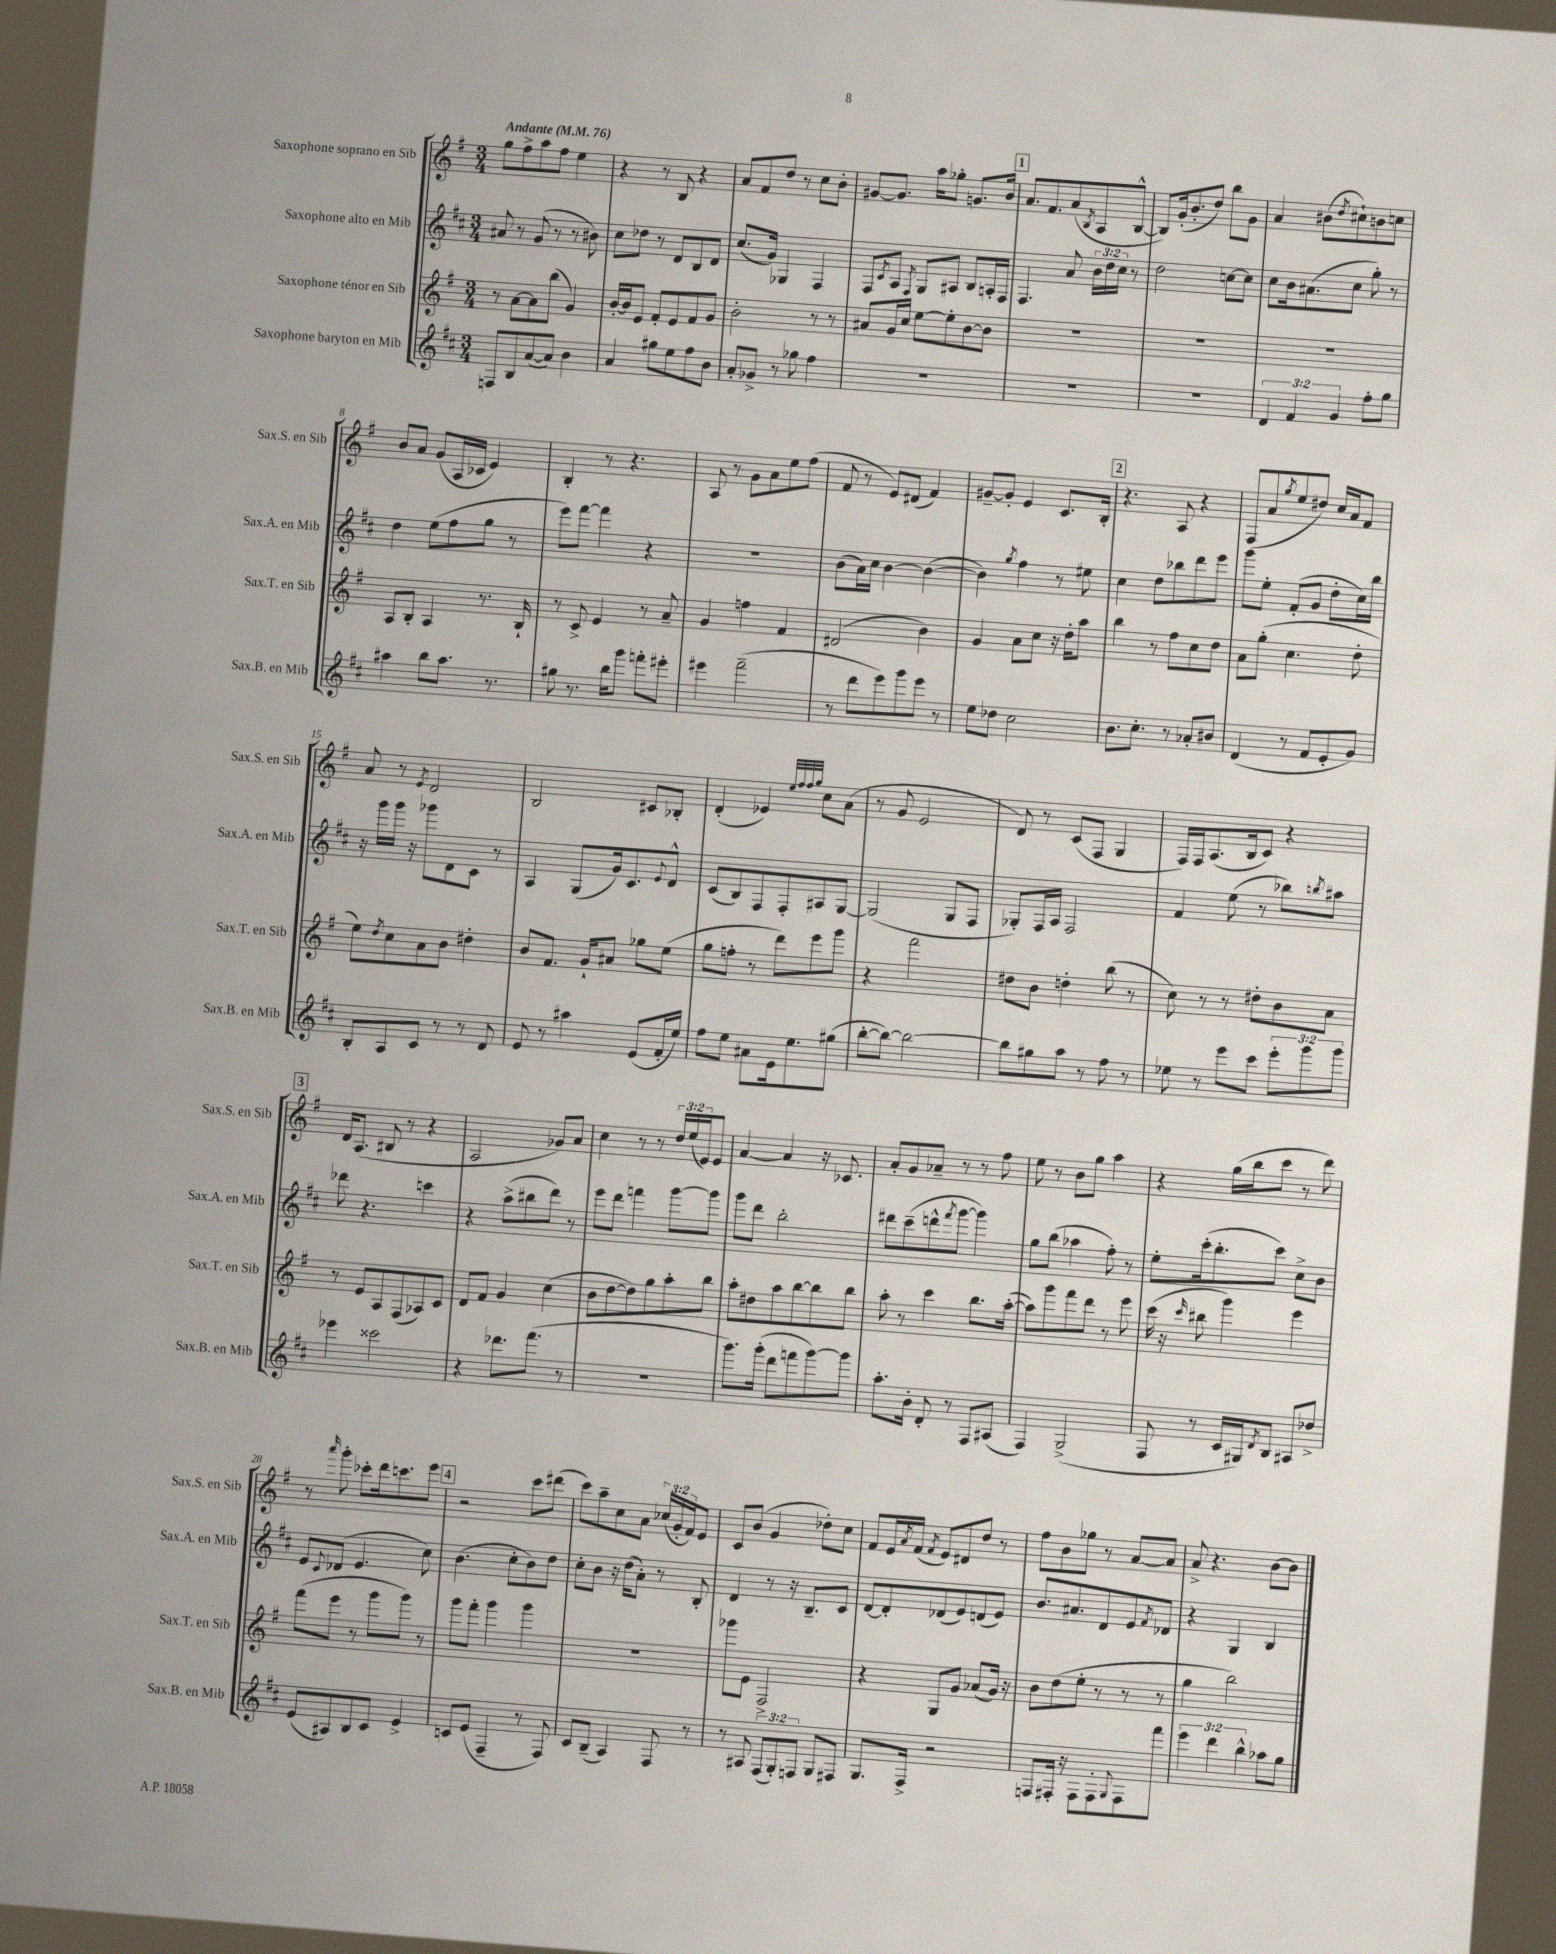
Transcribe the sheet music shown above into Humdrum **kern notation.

**kern	**kern	**kern	**kern
*staff4	*staff3	*staff2	*staff1
*clefG2	*clefG2	*clefG2	*clefG2
*k[f#c#]	*k[f#]	*k[f#c#]	*k[f#]
*M3/4	*M3/4	*M3/4	*M3/4
*MM76	*MM76	*MM76	*MM76
8F	8r	8a#	8gg
8B	[8a	8r	8ff#^
([8a	8a]	(8g	8aa
8a])	(8bb	8r	8ff#
4b	4g)	8r	4ee
.	.	8b#)	.
=	=	=	=
4a	[16b'	8cc#	4r
.	16b]	.	.
.	8e	8dd-	.
8gg#	8f#'	8r	8r
8ee	8e	8d	8B
8ff#	8f#	8B	4r
8b	8g	8d	.
=	=	=	=
8a'	2b'	(8.cc#	8a
8g-^	.	.	8f#
.	.	16g)	.
8r	.	4G-	8dd
8gg-	.	.	8r
4ff#	8r	4F#	8cc
.	8r	.	8b'
=	=	=	=
2.r	8a#	8F#	[8g#
.	.	8qc#	.
.	16g	8A	8.g#]
.	16cc	.	.
.	.	8qF#	.
.	[8ee	8G	.
.	.	.	16aa
.	8ee']	8A#	8gg-'
.	[8b	8B	8.g
.	8b]	16A'	.
.	.	16F#	16b
=	=	=	=
2.r	2.r	4.F#	8.a
.	.	.	8.f#
.	.	8a	(8a
.	.	.	8qB
.	.	24b	8A
.	.	24dd	.
.	.	24cc#	.
.	.	8r	[8B^^
=	=	=	=
2.r	2.r	2dd	8B])
.	.	.	(16g'
.	.	.	8.b'
.	.	.	8dd)
.	.	[8cc	8bb
.	.	8cc]	8g
=	=	=	=
6d	2.r	8cc#	4a
.	.	16b	.
6f#	.	.	.
.	.	(8.a#	.
.	.	.	(8b#
6g	.	.	.
.	.	.	8qdd
.	.	8cc#	8cc#`)
8ff#'	.	8gg')	8b
8gg	.	8r	8cc
=	=	=	=
4aa#	8A	4dd	8b
.	8B'	.	8a
8bb	4A	(8ee	(8g
8.aa#	.	8ff#	16A
.	.	.	16c-
.	8.r	8gg	4e)
8.r	.	.	.
.	.	8r	.
.	16B`	.	.
=	=	=	=
8gg#	8r	8eee)	4B'
8.r	8c^	[8fff#	.
.	4e	4fff#]	8r
16bb	.	.	.
8ggg	.	.	4.r
8fff'	8r	4r	.
8eee#'	8a~	.	.
=	=	=	=
4eee#	4g	2.r	8A
.	.	.	8r
(2fff#~	4ff	.	8g
.	.	.	8a
.	4f#	.	8ee
.	.	.	(8ff#
=	=	=	=
8r	(2d#	(8b	8f#
8ddd	.	16a)	8r
.	.	16cc#	.
8eee)	.	[4b	8e)
8ggg	.	.	(8d#
8eee	4b)	(4b_	4f#)
8r	.	.	.
=	=	=	=
8ee	4g	4b])	[8g#~
8dd-	.	.	8g#']
.	.	8qgg	.
2cc#	8a	4ff#	4e
.	8cc	.	.
.	16r	8r	8.c
.	16dd'	.	.
.	8aa	8ee#	.
.	.	.	16B'
=	=	=	=
8.b	4bb	4cc#	4.r
8.cc#'	.	.	.
.	8r	8dd	.
8r	8ff#	8bb-	8A
8a-'	8cc	8ddd	4r
8b#	8dd	8eee	.
=	=	=	=
(4d	8a	8ggg	(8F#
.	(8gg'	8ee'	8a
.	.	.	8qgg
8r	4.cc	(8f#'	8ee
8f#	.	8g	8dd#)
8e'	.	8dd'	16cc
.	.	.	16a
8g)	8dd'	16cc#)	8f#
.	.	16bb	.
=	=	=	=
8B'	8ee)	16r	8a
.	.	16ggg	.
.	8qdd	.	.
8A	8cc	16ggg	8r
.	.	16r	.
.	.	.	8qe
8c#	8a	8ggg-	2d
8r	8b	8d	.
8r	4dd#'	8c#	.
8d	.	8r	.
=	=	=	=
8e	8b	4A	2B
8r	8.f#	.	.
4aa#	.	(8G	.
.	16g`	.	.
.	8a#	16g)	.
.	.	8.c#	.
(8e	8gg-	.	8c#
.	.	8qqe	.
16f#'	(8ee	8d^^	8B-'
16ee)	.	.	.
=	=	=	=
8ff#	8gg	(8c#	(4d'
8ee	8ff'	8B)	.
8a#	8r	8F#	4e-)
16e	8ddd)	8F#'	.
8.ee	.	.	.
.	.	.	32qqee
.	.	.	32qqff#
.	.	.	32qqff#
.	.	.	32qqgg
.	8eee	8A#	8cc
(8gg#	8ggg	[8G	(8a
=	=	=	=
[8bb'	4r	(2G]	8r
8bb_)	.	.	8g
2bb_	2fff#	.	2e
.	.	8G	.
.	.	8F#	.
=	=	=	=
8bb]	8dd#	8G-')	8d)
8gg#	8b	16F#	8r
.	.	16A	.
8aa	4dd'	2F#	(8c
8r	.	.	8F#
8ff#	(8bb	.	4G
8r	8r	.	.
=	=	=	=
8ee-	8cc)	4f#	16F#)
.	.	.	16F#
8r	8r	.	(8.A
8eee	8r	(8ee	.
.	.	.	16B
8ccc#	8dd#'	8r	8c)
12eee'	8b	8bb-)	4r
12ggg	.	.	.
.	.	8qbb	.
.	8a	8aa#	.
12ggg	.	.	.
=	=	=	=
4eee-	8r	8ddd-	16d
.	.	.	(8.A
.	8e	4.r	.
2ccc##	8A	.	8B#
.	(8F#	.	8r
.	8A-)	4ccc	4r
.	8c	.	.
=	=	=	=
4r	8d	4r	2A
.	8f#	.	.
8.ddd-	4g	(8aa^	.
.	.	8bb#	.
(8.fff#	.	.	.
.	(4cc	8ddd)	8g-)
8r	.	8r	8a
=	=	=	=
2.r	8b	8eee	4cc
.	[8dd	8ddd	.
.	8dd])	4fff	8r
.	8gg	.	8r
.	8aa'	[8ggg	24dd
.	.	.	(24ee
.	.	.	24e)
.	8bb	8ggg]	8e
=	=	=	=
8.ggg)	8aa'	8ggg	[4a
.	8dd#	8ddd	.
(16ggg'	.	.	.
8ddd	8aa	2bb'	4a]
8fff	[8bb	.	.
[8ggg)	8bb]	.	16r
.	.	.	8.c-
8ggg]	8bb	.	.
=	=	=	=
8.aa'	8aa'	8ddd#	8a'
.	8r	(8ccc#~	8g
16b'	.	.	.
8d'	4ccc	8ddd^^	8a-~
.	.	8qfff#	.
8r	.	[8ggg	8r
8F#	8.bb	4ggg])	8r
(8A#	.	.	8ff#
.	([16aa'	.	.
=	=	=	=
4F#)	8aa])	8gg	8ee
.	8ggg	(8bb	8r
(2G^	8fff#	4aa-	8b
.	8ddd	.	8gg
.	8r	8ff#')	4aa
.	8eee	8r	.
=	=	=	=
8F#	(16ccc	8ee'	4r
.	16r	.	.
.	16qqccc	.	.
8r	8bb#	(16ccc#'	.
.	.	8.bb'	.
16c#	4ggg)	.	(16gg
16G#)	.	.	16bb
8qd	.	.	.
8B	.	8ccc#)	8ccc
8A#	4eee	8cc#^	8r
8dd-^	.	8b	8ddd)
=	=	=	=
(8e	(8fff#	8e	8r
.	.	8qqc#	16qqaaa
8A#)	8eee	(8d-	8ggg'
8B	8r	4.e	8ccc-'
8c#	8ggg	.	16ddd
.	.	.	8.ccc
4e^	8ggg)	.	.
.	8r	8cc#)	8eee
=	=	=	=
8c	8ggg	(4.b	2r
(8e	8fff#'	.	.
4F#~	4ggg	.	.
.	.	8cc#'	.
8r	4ggg	8b)	8ccc
8F#)	.	8dd	(8ddd#
=	=	=	=
8c#	2.r	8cc#'	8ccc)
(8B~	.	8b	8aa~
4A)	.	16r	8cc
.	.	(16dd	.
.	.	8a')	8a
8F#	.	8r	(24cc-
.	.	.	24g'
.	.	.	24f#)
8r	.	8B'	8e
=	=	=	=
8r	8ggg-	4d	8c
8A#	8e	.	(8b
(12F#	2F#^	8r	4g
12G')	.	.	.
.	.	16r	.
12F	.	.	.
.	.	8.B~	.
8G	.	.	8dd-')
8F#	.	8c#	8cc
=	=	=	=
8.G	4r	[8d	8f#
.	.	8d']	16e
.	.	.	8qa
16F#^	.	.	(16f#
.	.	.	8qf#
2r	8G	(8d-	8e)
.	8g	8e)	8d#
.	(8a-	(8d	8dd
.	16g)	8e)	8r
.	16r	.	.
=	=	=	=
8F	8b	8.b	8ff#
16F#'	(8dd	.	8b
16r	.	8.a#	.
8F#	8ee'	.	8gg-
8F#'	8r	8d	8r
8qqG	.	.	.
8F#	8r	8e	[8a
.	.	8qf#	.
8fff#	8r	8d-	8a]
=	=	=	=
6eee	4gg	4r	8a^
.	.	.	4.r
6ddd	.	.	.
.	2bb)	4G	.
6bb^^	.	.	.
8aa-	.	4B	[8b
8gg	.	.	8b]
==	==	==	==
*-	*-	*-	*-
